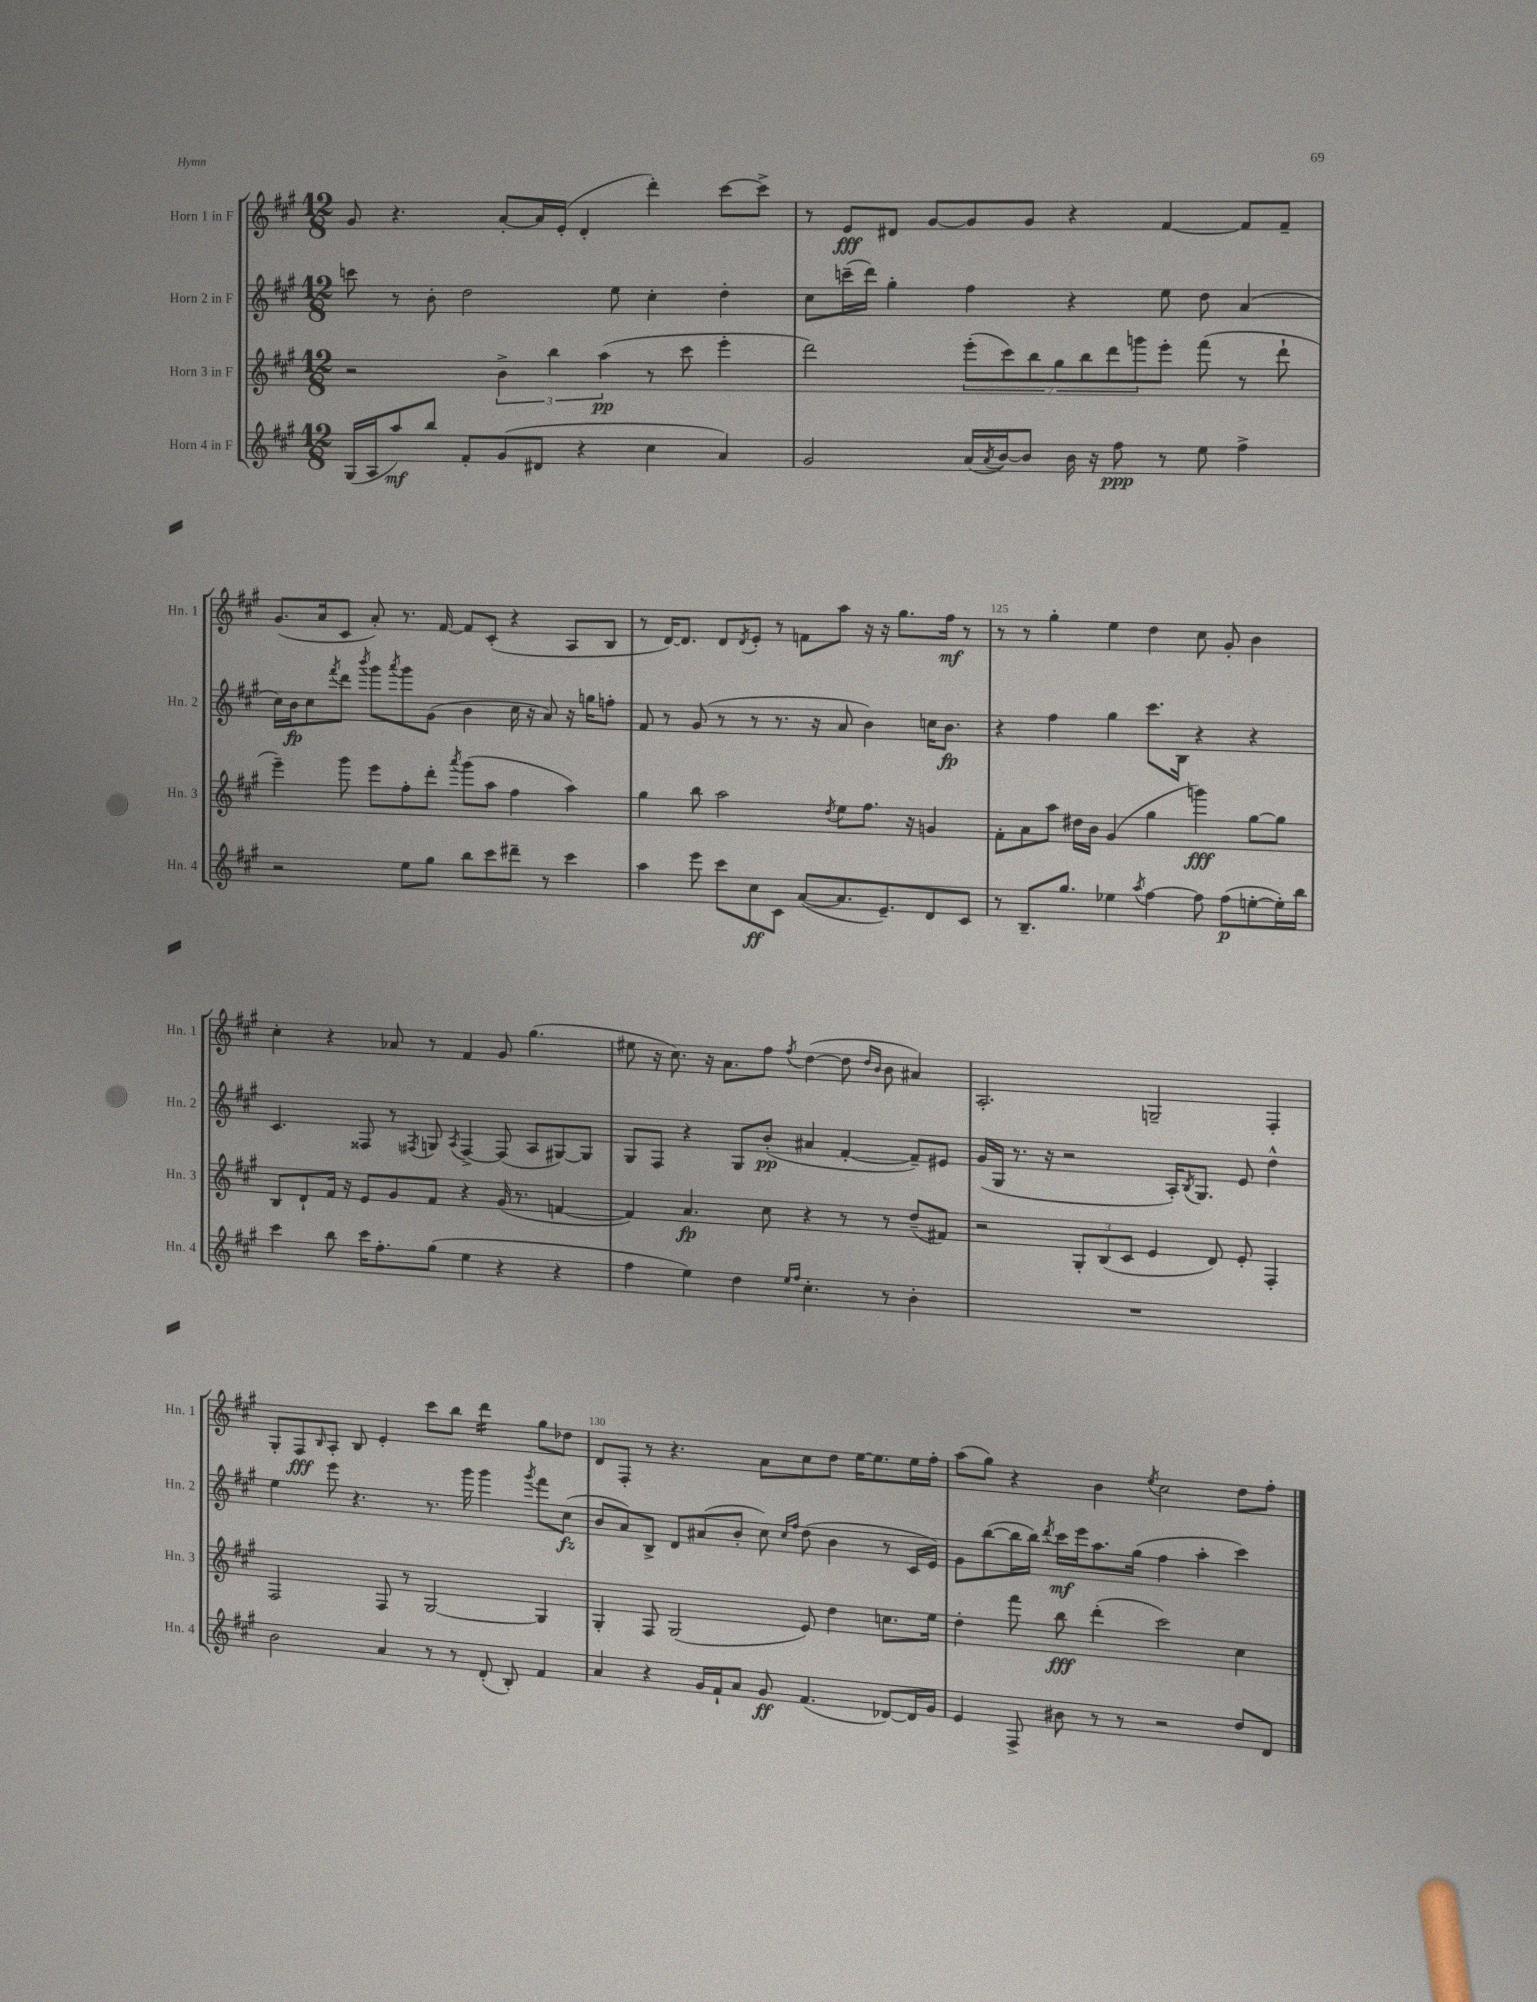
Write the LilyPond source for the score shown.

<<
\new StaffGroup <<
\new Staff = "s0" \with { instrumentName = "Horn 1 in F" shortInstrumentName = "Hn. 1" } {
    \clef treble \key a \major \numericTimeSignature \time 12/8
    gis'8 r4. a'8~-. a'16 e'16-.( d'4-. d'''4-.) cis'''8~ cis'''8-> |
    r8 e'8\fff dis'8 gis'8~ gis'8 gis'8 r4 fis'4~ fis'8 fis'8-- |
    gis'8.( a'16 cis'8 a'8-.) r8. fis'16~ fis'8 cis'8-.( r4 a8 b8 |
    r8 d'16~) d'8. d'8 \acciaccatura { d'8 } e'8-. r8 f'8 a''8 r16 r16 gis''8. fis''16\mf r8 |
    r8 r8 gis''4-. e''4 d''4 cis''8 gis'8-. b'4 |
    cis''4-. r4 aes'8 r8 fis'4 gis'8 gis''4.( |
    eis''8 r16 cis''8.) r16 a'8. fis''8 \acciaccatura { fis''8 } d''4~( d''8 \grace { d''16 b'16 } b'8 ais'4) |
    a2.-. g2-- fis4-. |
    gis8-. fis8\fff \grace { b16 } a8-. b8 e'4-. cis'''8 b''8 d'''4:16 gis''8 des''8 |
    d'8 fis8-. r8 r4. a'8 cis''8 d''8 e''16~ e''8. e''16 fis''16-. |
    a''8( gis''8) r4 b'4 \acciaccatura { e''8 } cis''2 d''8 fis''8-. \bar "|." |
}
\new Staff = "s1" \with { instrumentName = "Horn 2 in F" shortInstrumentName = "Hn. 2" } {
    \clef treble \key a \major \numericTimeSignature \time 12/8
    c'''8 r8 b'8-. d''2 e''8 cis''4-. d''4-. |
    cis''8 c'''16--( d'''16) gis''4-. fis''4 r4 e''8 d''8 a'4( |
    cis''16) b'16\fp cis''8 \acciaccatura { fis'''8 } d'''8 \acciaccatura { b'''8 } gis'''8 \acciaccatura { a'''8 } gis'''8 gis'8( b'4 cis''16 r16 a'8) r16 g''16 f''8-. |
    fis'8 r8 gis'8( r8 r8 r8. r16 a'8 b'4) c''16 b'8.\fp |
    r4 fis''4 gis''4 cis'''8. b16 r4 r4 |
    cis'4. fisis8 r8 \acciaccatura { fis8 } g8 \acciaccatura { a8 } fis4~-> fis8( a8 gis8~) gis8 |
    gis8 fis8 r4 gis8 b'8-.\pp( ais'4 fis'4~-. fis'8--) eis'8 |
    gis'16( gis16 r8. r16 r2 a16-.) \acciaccatura { b8 } gis8. e'8 d''4-^ |
    e''4 e'''8 r4. r8. gis'''16 gis'''4 \acciaccatura { gis'''8 } fis'''8 cis''8\fz( |
    b'8 a'8) b8-> d'8 ais'8( b'8-. cis''8) \grace { cis''16 fis''16 } d''8( b'4 r8 cis'16 e'16) |
    gis'8 b''8~( b''16 b''16) \acciaccatura { d'''8 } cis'''16\mf e'''16 a''8. gis''16( fis''4 a''4-. cis'''4) \bar "|." |
}
\new Staff = "s2" \with { instrumentName = "Horn 3 in F" shortInstrumentName = "Hn. 3" } {
    \clef treble \key a \major \numericTimeSignature \time 12/8
    r2 \tuplet 3/2 { b'4-> b''4 a''4\pp( } r8 cis'''8 e'''4-. |
    d'''2) \tuplet 7/4 { e'''8-.( cis'''8) b''8 gis''8 b''8 d'''8 g'''8 } e'''8-. fis'''8( r8 d'''8-! |
    e'''4--) gis'''8 e'''8 fis''8-. d'''8-. \acciaccatura { a'''8 } gis'''8( a''8 fis''4 a''4) |
    gis''4 b''8 a''2 \acciaccatura { d''8 } e''8 fis''8. r16 g'4 |
    fis'8-. a'8 a''8 dis''16 b'16 gis'4( gis''4 g'''4\fff) gis''8~ gis''8 |
    b8 d'8-! fis'16 r16 e'8 gis'8 fis'8 r4 gis'16( r8. f'4~ |
    f'4) a'4.\fp cis''8 r4 r8 r8 d''8--( fis'8) |
    r2 \tuplet 3/2 { gis8-. b8( cis'8 } e'4 d'8) e'8-. fis4-. |
    fis2 fis8 r8 gis2~ gis4 |
    gis4-. fis8 gis2( e'8) d''4 c''8. e''16 |
    d''4-. fis'''8 b''8\fff d'''4-.( cis'''2) cis''4 \bar "|." |
}
\new Staff = "s3" \with { instrumentName = "Horn 4 in F" shortInstrumentName = "Hn. 4" } {
    \clef treble \key a \major \numericTimeSignature \time 12/8
    gis16( a16 a''8\mf) b''8 fis'8-. gis'8( dis'8 r4 cis''4 a'4) |
    gis'2 a'16( \acciaccatura { a'8 } b'16~) b'8 b'16 r16 fis''8\ppp r8 e''8 fis''4-> |
    r2 e''8 gis''8 b''8 cis'''8 dis'''8-- r8 cis'''4 |
    a''4 e'''8 cis'''8 cis''8\ff cis'8 a'8~( a'8. e'8.--) d'8 cis'8 |
    r8 b8.-- gis''8. ees''4 \acciaccatura { a''8 } fis''4~ fis''8 fis''8\p( e''8~-. e''16-.) b''16 |
    cis'''4 b''8 cis'''16 fis''8.-. gis''8( e''4 r4 r4 |
    fis''4 e''4) d''4 \grace { e''16 fis''16 } cis''4.-. r8 b'4-. |
    R1. |
    b'2 a'4 r8 r8 d'8-.( b8-.) fis'4 |
    a'4 r4 gis'16 fis'16-! a'8 gis'8\ff fis'4.( des'8~) des'16 gis'16 |
    e'4 fis8-> bis'8 r8 r8 r2 d''8 d'8 \bar "|." |
}
>>
>>
\layout { \context { \Score currentBarNumber = #121 \override BarNumber.break-visibility = ##(#f #t #t) barNumberVisibility = #(every-nth-bar-number-visible 5) } }
